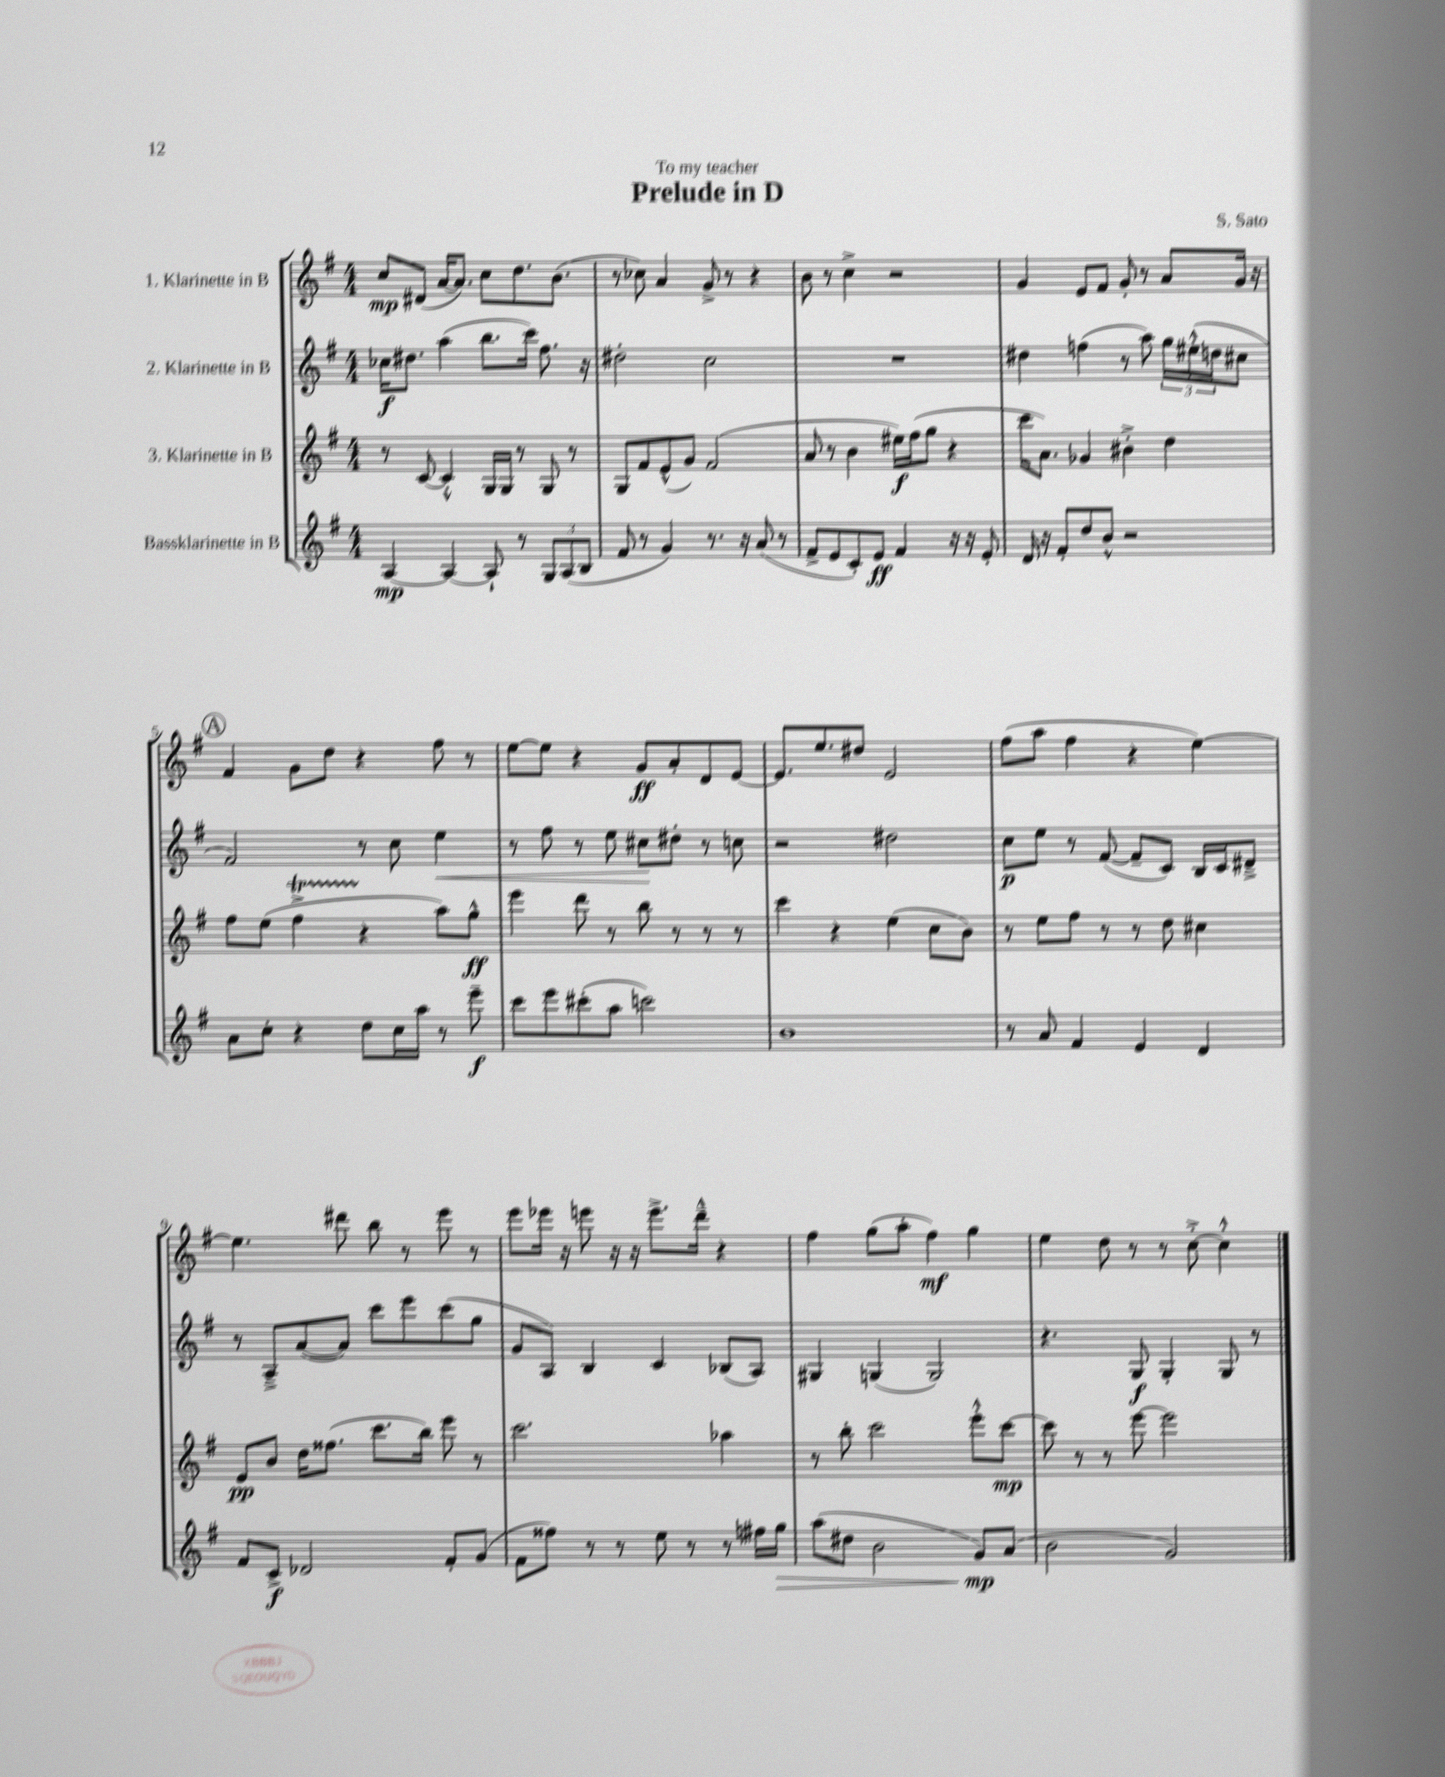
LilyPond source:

\header { title = "Prelude in D" composer = "S. Sato" dedication = "To my teacher" }
<<
\new StaffGroup <<
\new Staff = "s0" \with { instrumentName = "1. Klarinette in B" } {
    \clef treble \key g \major \numericTimeSignature \time 4/4
    c''8\mp dis'8( a'16~ a'8.) c''8 d''8. b'8.( |
    r8 ces''8) a'4 g'8-> r8 r4 |
    b'8 r8 c''4-> r2 |
    g'4 e'8 fis'8 g'8-. r8 a'8 g'16 r16 |
    \mark \markup { \circle "A" } fis'4 g'8 d''8 r4 fis''8 r8 |
    e''8~ e''8 r4 g'8\ff a'8-. d'8 e'8~ |
    e'8. e''8. dis''8 e'2 |
    fis''8( a''8 fis''4 r4 e''4~) |
    e''4. dis'''8 b''8 r8 e'''8 r8 |
    e'''8 ees'''16 r16 e'''8 r16 r16 e'''8.-> d'''16---^ r4 |
    fis''4 g''8( a''8-. fis''4\mf) g''4 |
    e''4 d''8 r8 r8 c''8~-.-> c''4-.-^ \bar "|." |
}
\new Staff = "s1" \with { instrumentName = "2. Klarinette in B" } {
    \clef treble \key g \major \numericTimeSignature \time 4/4
    ces''16\f dis''8. a''4( b''8. c'''16) fis''8. r16 |
    dis''2-. c''2 |
    R1 |
    dis''4 f''4( r8 a''8) \tuplet 3/2 { g''16 eis''16-.-^( d''16 } cis''8 |
    \mark \markup { \circle "A" } fis'2) r8 c''8 e''4\< |
    r8 fis''8 r8 e''8 cis''8\! dis''8-. r8 c''8 |
    r2 dis''2 |
    c''8\p e''8 r8 fis'8~( fis'8-- c'8) b16 c'16 dis'8---> |
    r8 a8---> a'8~( a'8) c'''8 e'''8 c'''8( g''8 |
    g'8 a8) b4 c'4 bes8( a8) |
    gis4 g4( g2) |
    r4. g8\f g4-. g8 r8 \bar "|." |
}
\new Staff = "s2" \with { instrumentName = "3. Klarinette in B" } {
    \clef treble \key g \major \numericTimeSignature \time 4/4
    r8 c'8~ c'4-.-^ g16 g16 r8 g8 r8 |
    g8 fis'8 e'8-^( g'8) fis'2( |
    a'8 r8 b'4 eis''16\f) fis''16( g''8 r4 |
    c'''16 a'8.) ges'4 bis'4-.-> d''4 |
    \mark \markup { \circle "A" } fis''8 e''8( fis''4->\startTrillSpan r4\stopTrillSpan a''8) g''8-^\ff |
    e'''4 d'''8 r8 b''8 r8 r8 r8 |
    c'''4 r4 e''4( c''8 b'8) |
    r8 e''8 fis''8 r8 r8 d''8 cis''4 |
    e'8\pp b'8 d''16 fisis''8.( c'''8. b''16) e'''8 r8 |
    c'''2. aes''4 |
    r8 b''8-. c'''2 e'''8-.-^ c'''8~\mp |
    c'''8 r8 r8 e'''8~ e'''2 \bar "|." |
}
\new Staff = "s3" \with { instrumentName = "Bassklarinette in B" } {
    \clef treble \key g \major \numericTimeSignature \time 4/4
    a4~\mp a4~ a8-! r8 \tuplet 3/2 { g8 a8( b8 } |
    fis'8 r8 g'4) r8. r16 a'8( r8 |
    fis'8-> e'8 c'8-.) e'8\ff fis'4 r16 r16 e'8-. |
    d'16 r16 fis'8-. d''8 b'8-^ r2 |
    \mark \markup { \circle "A" } a'8 c''8-. r4 d''8 c''16 a''16 r8 e'''8--\f |
    c'''8 e'''8 cis'''8-.( a''8 c'''2) |
    b'1 |
    r8 a'8 fis'4 e'4 d'4 |
    fis'8 c'8->\f des'2 fis'8-. g'8( |
    fis'8 fisis''8) r8 r8 e''8 r8 r8 fis''16 g''16\> |
    a''8( dis''8 b'2 g'8\mp\!) a'8( |
    b'2 g'2) \bar "|." |
}
>>
>>
